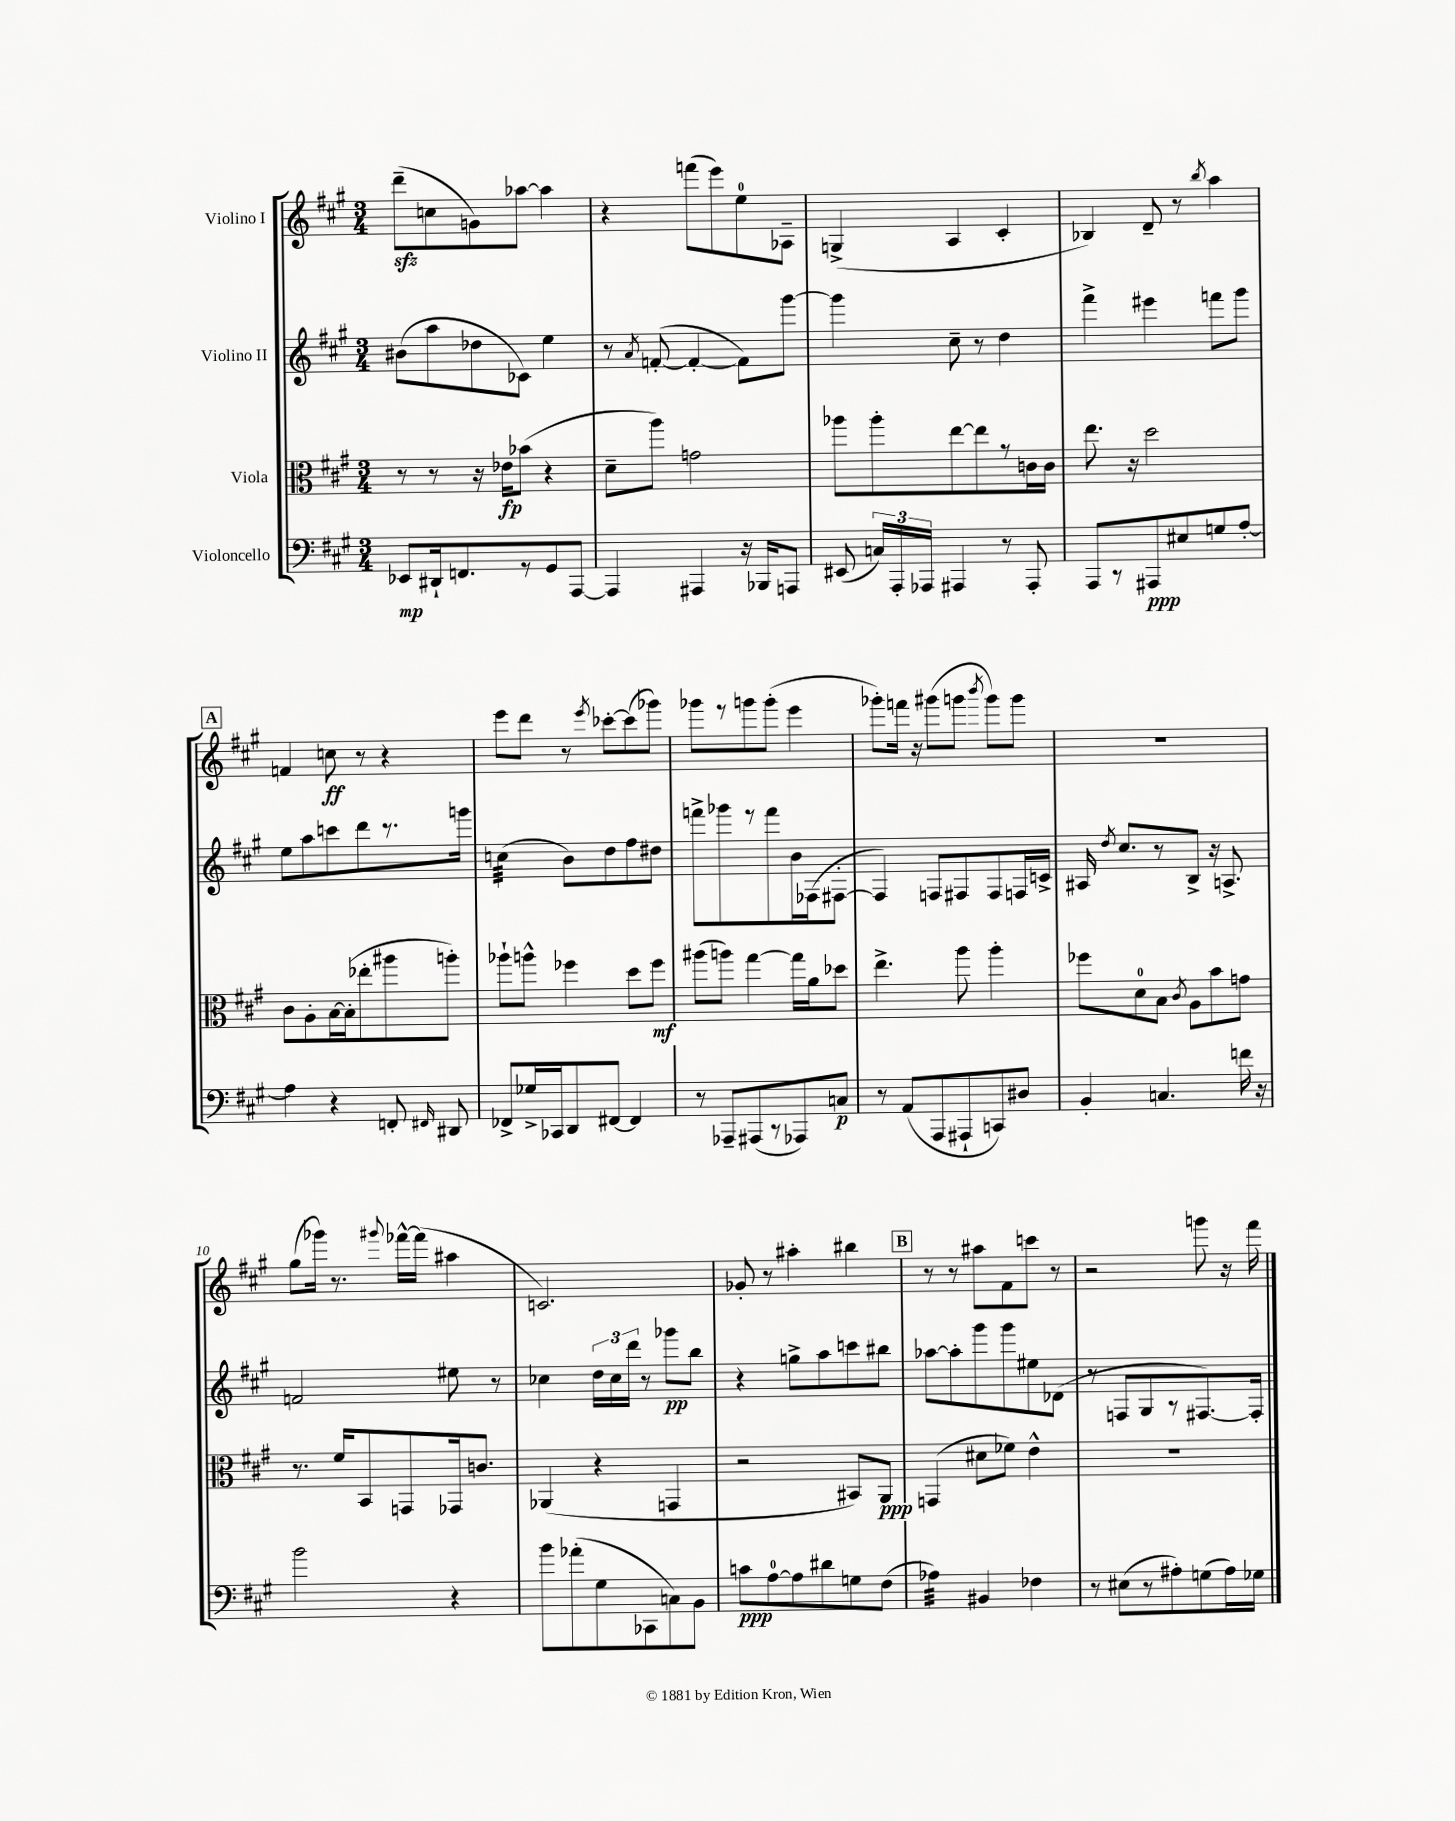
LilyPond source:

<<
\new StaffGroup <<
\new Staff = "s0" \with { instrumentName = "Violino I" } {
    \clef treble \key a \major \numericTimeSignature \time 3/4
    \autoBeamOff d'''8[--\sfz( c''8 g'8) aes''8]~ aes''4 |
    r4 f'''8[( e'''8) e''8-0 aes8]-- |
    g4->( a4 cis'4-. |
    bes4) d'8-- r8 \acciaccatura { b''8 } a''4 |
    \mark \markup { \box "A" } f'4 c''8\ff r8 r4 |
    e'''8[ d'''8] r8 \acciaccatura { e'''8 } ces'''8[~-. ces'''8( ges'''8]) |
    ges'''8[ r8 g'''8 g'''8]-.( e'''4 |
    ges'''8[-.) f'''16] r16 gis'''8[( g'''8] \acciaccatura { b'''8 } g'''8[) g'''8] |
    R2. |
    gis''8[( ges'''16]) r8. \appoggiatura { gis'''8 } fes'''16[~-^ fes'''16]( ais''4 |
    c'2.) |
    ges'8-. r8 ais''4-. bis''4 |
    \mark \markup { \box "B" } r8 r8 ais''8[ fis'8 c'''8] r8 |
    r2 g'''8 r16 fis'''16 \bar "|." |
}
\new Staff = "s1" \with { instrumentName = "Violino II" } {
    \clef treble \key a \major \numericTimeSignature \time 3/4
    \autoBeamOff bis'8[( a''8 des''8 ces'8]) e''4 |
    r8 \acciaccatura { a'8 } f'8~-.( f'4~-. f'8[) gis'''8]~ |
    gis'''4 cis''8-- r8 d''4 |
    fis'''4-> eis'''4 f'''8[ gis'''8] |
    \mark \markup { \box "A" } e''8[ a''8 c'''8 d'''8 r8. g'''16] |
    c''4:32( b'8[) d''8 fis''8 dis''8] |
    f'''8[-> ges'''8 r8 f'''8 b'16 fes16( fis8]~-. |
    fis4) f8[ fis8 fis8 f16 c'16]-> |
    ais16 \acciaccatura { d''8 } cis''8.[ r8 b8]-> r16 a8.-> |
    f'2 eis''8 r8 |
    ces''4 \tuplet 3/2 { d''16[ ces''16 d'''16] } r8 ges'''8[\pp b''8] |
    r4 g''8[-> a''8 c'''8 bis''8] |
    \mark \markup { \box "B" } aes''8[~ aes''8-. gis'''8 gis'''8 eis''8 des'8]( |
    r8 f8[ gis8 r8 fis8.~) fis16]-. \bar "|." |
}
\new Staff = "s2" \with { instrumentName = "Viola" } {
    \clef alto \key a \major \numericTimeSignature \time 3/4
    \autoBeamOff r8 r8 r16 ees'16[\fp bes'8]( r4 |
    d'8[-- a''8]) g'2 |
    aes''8[ aes''8-. e''8~ e''8 r8 c'16 c'16] |
    e''8. r16 d''2 |
    \mark \markup { \box "A" } cis'8[ a8-. b16~ b16-.( ees''8-. ais''8 a''8]-.) |
    aes''8[-! a''8]-^ fes''4 d''8[ fes''8]\mf |
    ais''8[( a''8]) gis''4~ gis''16[ a'16 des''8] |
    e''4.-> a''8 a''4-. |
    fes''8[ d'8-0 b8] \acciaccatura { cis'8 } a8[ b'8 g'8] |
    r8. fis'16[ b,8 g,8 ges,16 c'8.] |
    aes,4( r4 g,4 |
    r2 bis,8[) a,8]\ppp |
    \mark \markup { \box "B" } g,4( dis'8[ fes'8]) e'4-^ |
    R2. \bar "|." |
}
\new Staff = "s3" \with { instrumentName = "Violoncello" } {
    \clef bass \key a \major \numericTimeSignature \time 3/4
    \autoBeamOff ees,8[\mp dis,16-! f,8. r8 gis,8 a,,8]~ |
    a,,4 ais,,4 r16 bes,,16[ a,,8] |
    eis,8( \tuplet 3/2 { c16[) a,,16-. aes,,16] } ais,,4 r8 ais,,8-. |
    a,,8[ r8 ais,,8\ppp eis8 g8 a8]~-. |
    \mark \markup { \box "A" } a4 r4 f,8-. \grace { fis,16 } dis,8 |
    fes,8[-> ges16-> ces,16 d,8 fis,8]~ fis,4 |
    r8 aes,,8[-- ais,,8( r8 aes,,8) c8]\p |
    r8 a,8[( a,,8 ais,,8-! c,8) dis8] |
    b,4-. c4. f'16 r16 |
    b'2 r4 |
    b'8[ aes'8-.( gis8 ces,8 c8) b,8] |
    c'8[\ppp a8-0~ a8 dis'8 g8 fis8]( |
    \mark \markup { \box "B" } aes4:32) bis,4 fes4 |
    r8 eis8[( r8 ais8-.) g8( ais16) ges16] \bar "|." |
}
>>
>>
